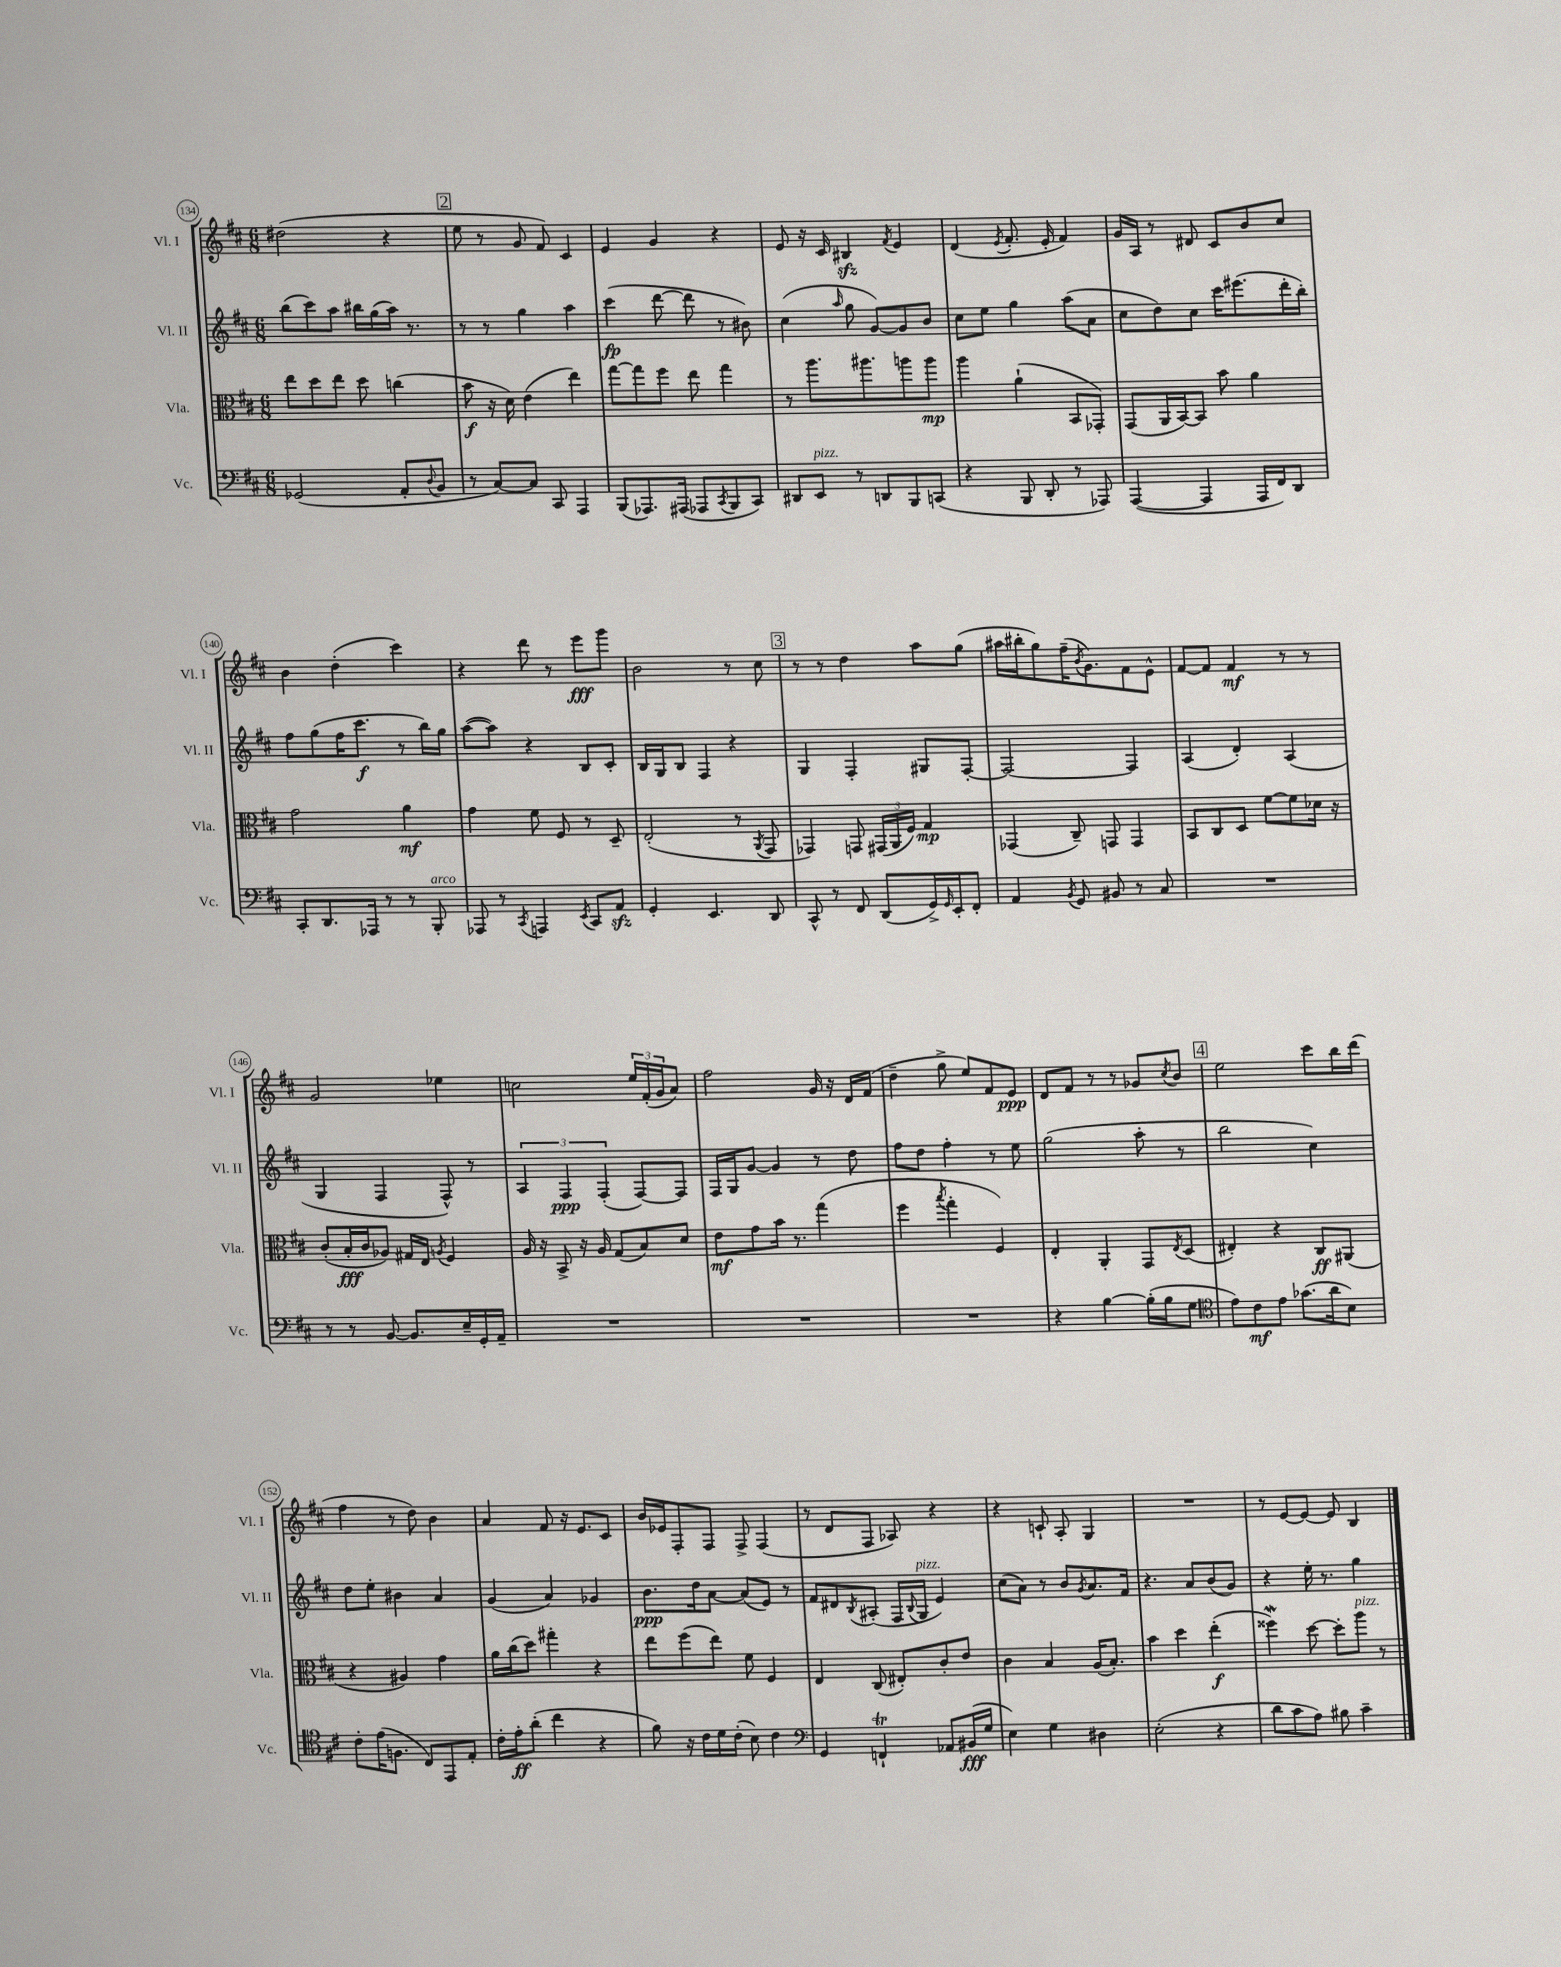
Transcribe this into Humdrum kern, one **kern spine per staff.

**kern	**dynam	**kern	**dynam	**kern	**dynam	**kern	**dynam
*part4	*part4	*part3	*part3	*part2	*part2	*part1	*part1
*staff4	*staff4	*staff3	*staff3	*staff2	*staff2	*staff1	*staff1
*I"Vc.	*	*I"Vla.	*	*I"Vl. II	*	*I"Vl. I	*
*I'Vc.	*	*I'Vla.	*	*I'Vl. II	*	*I'Vl. I	*
*clefF4	*	*clefC3	*	*clefG2	*	*clefG2	*
*k[f#c#]	*	*k[f#c#]	*	*k[f#c#]	*	*k[f#c#]	*
*M6/8	*	*M6/8	*	*M6/8	*	*M6/8	*
=134	=134	=134	=134	=134	=134	=134	=134
(2GG-X/	.	8ee\L	.	(8bb\L	.	(2dd#X\	.
.	.	8dd\	.	8ccc#\)	.	.	.
.	.	8ee\J	.	8aa\J	.	.	.
.	.	8dd\	.	16bb#X\LL	.	.	.
.	.	.	.	(16gg\	.	.	.
8AA'/L	.	(4ccn\	.	16aa\JJ)	.	4r	.
.	.	.	.	8.r	.	.	.
8qqD/	.	.	.	.	.	.	.
8BB/J	.	.	.	.	.	.	.
!!LO:REH:place=s1:t=2
=135	=135	=135	=135	=135	=135	=135	=135
8r	.	8b\	f	8r	.	8ee\	.
[8C#/L)	.	16r	.	8r	.	8r	.
.	.	16d\)	.	.	.	.	.
8C#/J]	.	(4e\	.	4gg\	.	8g/	.
8CC#/	.	.	.	.	.	8f#/)	.
4AAA/	.	4ee\)	.	4aa\	.	4c#/	.
=136	=136	=136	=136	=136	=136	=136	=136
(8BBB/L	.	[8gg\L	.	(4ccc#\	fp	4e/	.
8.AAA-X/)	.	8gg\]	.	.	.	.	.
.	.	8ff#\J	.	[8ddd\	.	4g/	.
(16AAA#X/Jk	.	.	.	.	.	.	.
8AAA-X/L	.	8ee\	.	8ddd\]	.	.	.
8qCC#/	.	.	.	.	.	.	.
8BBB/	.	4gg\	.	8r	.	4r	.
8CC#/J)	.	.	.	8b#X\)	.	.	.
=137	=137	=137	=137	=137	=137	=137	=137
8DD#X/L	.	8r	.	(4cc#\	.	8e/	.
!LO:TX:a:i:t=pizz.	!	!	!	!	!	!	!
8EE/J	.	8.aa\L	.	.	.	16r	.
.	.	.	.	.	.	16c#/	.
.	.	.	.	16qqaa/	.	.	.
8r	.	.	.	8gg\	.	4B#Xzz/	.
.	.	8.aa#X\	.	.	.	.	.
8DDn/L	.	.	.	[8g/L)	.	.	.
.	.	.	.	.	.	8qf#/	.
8BBB/	.	8aan\	.	8g/]	.	4e/	.
(8CCn/J	.	8aa\J	mp	8b/J	.	.	.
=138	=138	=138	=138	=138	=138	=138	=138
4r	.	4aa\	.	8cc#\L	.	(4d/	.
.	.	.	.	8ee\J	.	.	.
.	.	.	.	.	.	8qe/	.
8BBB/	.	(4a`\	.	4gg\	.	8.f#'/	.
8DD'/	.	.	.	.	.	.	.
.	.	.	.	.	.	16e'/	.
8r	.	8BB/L	.	(8aa\L	.	4f#/)	.
8AAA-X/)	.	8GG-X'/J)	.	8a\J	.	.	.
=139	=139	=139	=139	=139	=139	=139	=139
([4AAA/	.	(8GG/L	.	8cc#\L	.	16g/LL	.
.	.	.	.	.	.	16A/JJ	.
.	.	16AA/L	.	8dd\)	.	8r	.
.	.	[16BB/J)	.	.	.	.	.
4AAA/]	.	8BB/J]	.	8cc#\J	.	8d#X/	.
.	.	8b\	.	16ccc#\KL	.	8c#/L	.
.	.	.	.	(8.eee#X\	.	.	.
16AAA/LL	.	4a\	.	.	.	8b/	.
16FF#/J)	.	.	.	.	.	.	.
8DD/J	.	.	.	16ddd'\L	.	8cc#/J	.
.	.	.	.	16bb'\JJ)	.	.	.
!!LO:LB:g=z
=140	=140	=140	=140	=140	=140	=140	=140
8CC#'/L	.	2g\	.	8ff#\L	.	4b\	.
8.DD/	.	.	.	(8gg\	.	.	.
.	.	.	.	16ff#\K	.	(4dd'\	.
16AAA-X/Jk	.	.	.	8.ccc#\J	f	.	.
8r	.	.	.	.	.	.	.
8r	.	4a\	mf	8r	.	4ccc#\)	.
!LO:TX:a:i:t=arco	!	!	!	!	!	!	!
8BBB'/	.	.	.	16bb\LL)	.	.	.
.	.	.	.	16gg\JJ	.	.	.
=141	=141	=141	=141	=141	=141	=141	=141
8AAA-X/	.	4g\	.	([8aa\L	.	4r	.
8r	.	.	.	8aa\J])	.	.	.
8qCC#/	.	.	.	.	.	.	.
4AAAn/	.	8f#\	.	4r	.	8ddd\	.
.	.	8F#/	.	.	.	8r	.
8qEE/	.	.	.	.	.	.	.
8CC#/L	.	8r	.	8B/L	.	8eee\L	fff
8AAzz/J	.	8D~/	.	8c#'/J	.	8ggg\J	.
=142	=142	=142	=142	=142	=142	=142	=142
4GG'/	.	(2E'/	.	16B/LL	.	2b\	.
.	.	.	.	16G/J	.	.	.
.	.	.	.	8B/J	.	.	.
4.EE/	.	.	.	4F#/	.	.	.
.	.	8r	.	4r	.	8r	.
.	.	8qAA/	.	.	.	.	.
8DD/	.	8GG/	.	.	.	8cc#\	.
!!LO:REH:place=s1:t=3
=143	=143	=143	=143	=143	=143	=143	=143
8CC#^^/	.	4GG-X/)	.	4G/	.	8r	.
8r	.	.	.	.	.	8r	.
8FF#/	.	8GGn/	.	4F#'/	.	4dd\	.
(8DD/L	.	(24GG#X/LL	.	.	.	.	.
.	.	24AA/	.	.	.	.	.
.	.	24F#/JJ)	.	.	.	.	.
16GG^/L)	.	4G/	mp	8G#X/L	.	8aa\L	.
16qqGG/	.	.	.	.	.	.	.
16EE'/J	.	.	.	.	.	.	.
8FF#'/J	.	.	.	[8F#'/J	.	(8gg\J	.
=144	=144	=144	=144	=144	=144	=144	=144
4AA/	.	(4GG-X/	.	2F#/_	.	16aa#X\LL	.
.	.	.	.	.	.	16bb#X'\J	.
.	.	.	.	.	.	8gg\)	.
8qBB/	.	.	.	.	.	.	.
8GG/	.	8C#~/)	.	.	.	(16ff#~\K	.
.	.	.	.	.	.	8qb/	.
.	.	.	.	.	.	8.g\)	.
8BB#X/	.	8GGn/	.	.	.	.	.
8r	.	4GG/	.	4F#/]	.	8f#\	.
8C#/	.	.	.	.	.	8e^^\J	.
=145	=145	=145	=145	=145	=145	=145	=145
2.r	.	8BB/L	.	(4A/	.	[8f#/L	.
.	.	8C#/	.	.	.	8f#/J]	.
.	.	8D/J	.	4d'/)	.	4f#/	mf
.	.	[8f#\L	.	.	.	.	.
.	.	8f#\]	.	(4A/	.	8r	.
.	.	16d-X\Jk	.	.	.	8r	.
.	.	16r	.	.	.	.	.
!!LO:LB:g=z
=146	=146	=146	=146	=146	=146	=146	=146
8r	.	(8c#'/L	.	4G/	.	2g/	.
8r	.	16B'/L	fff	.	.	.	.
.	.	16c#/J	.	.	.	.	.
[8BB/	.	8A-X/J)	.	4F#/	.	.	.
8.BB/L]	.	16G#X/LL	.	.	.	.	.
.	.	16E/JJ	.	.	.	.	.
.	.	8qAn/	.	.	.	.	.
.	.	4F#/	.	8F#^^/)	.	4ee-X\	.
16E~/L	.	.	.	.	.	.	.
16GG'/	.	.	.	8r	.	.	.
16AA~/JJ	.	.	.	.	.	.	.
=147	=147	=147	=147	=147	=147	=147	=147
2.r	.	16A/	.	6A/	.	2ccn\	.
.	.	16r	.	.	.	.	.
.	.	8BB^/	.	.	.	.	.
.	.	.	.	6F#/	ppp	.	.
.	.	16r	.	.	.	.	.
.	.	16A/	.	.	.	.	.
.	.	.	.	(6F#'/	.	.	.
.	.	(8G/L	.	.	.	.	.
.	.	8B/)	.	[8F#/L)	.	24ee/LL	.
.	.	.	.	.	.	(24f#'/	.
.	.	.	.	.	.	24g/J	.
.	.	8d/J	.	8F#/J]	.	8a/J)	.
=148	=148	=148	=148	=148	=148	=148	=148
2.r	.	8e\L	mf	16F#/LL	.	2ff#\	.
.	.	.	.	16G/J	.	.	.
.	.	8g\	.	[8g/J	.	.	.
.	.	16b\Jk	.	4g/]	.	.	.
.	.	8.r	.	.	.	.	.
.	.	(4gg\	.	8r	.	16g/	.
.	.	.	.	.	.	16r	.
.	.	.	.	8dd\	.	16d/LL	.
.	.	.	.	.	.	(16f#/JJ	.
=149	=149	=149	=149	=149	=149	=149	=149
2.r	.	4ff#\	.	8ff#\L	.	4dd~\	.
.	.	.	.	8dd\J	.	.	.
.	.	8qbb/	.	.	.	.	.
.	.	4gg'\	.	4ff#'\	.	8gg^\	.
.	.	.	.	.	.	8ee/L)	.
.	.	4F#/)	.	8r	.	8f#/	.
.	.	.	.	8ee\	.	8e/J	ppp
=150	=150	=150	=150	=150	=150	=150	=150
4r	.	4E'/	.	(2gg\	.	8d/L	.
.	.	.	.	.	.	8f#/J	.
[4B\	.	4AA'/	.	.	.	8r	.
.	.	.	.	.	.	8r	.
(16B'\LL]	.	8GG/L	.	8aa'\	.	8g-X/L	.
16B\J	.	.	.	.	.	.	.
.	.	8qE/	.	.	.	8qcc#/	.
8G\J	.	(8D/J	.	8r	.	8b/J	.
!!LO:REH:place=s1:t=4
=151	=151	=151	=151	=151	=151	=151	=151
*clefC4	*	*	*	*	*	*	*
8e\L)	.	4E#X'/)	.	2bb\	.	2ee\	.
8c#\	mf	.	.	.	.	.	.
8e\J	.	4r	.	.	.	.	.
(8.g-X\L	.	.	.	.	.	.	.
.	.	8C#/L	ff	4cc#\)	.	8ccc#\L	.
16a\k	.	.	.	.	.	.	.
8B\J)	.	(8AA#X/J	.	.	.	16bb\L	.
.	.	.	.	.	.	(16ddd\JJ	.
!!LO:LB:g=z
=152	=152	=152	=152	=152	=152	=152	=152
8c#'\L	.	4r	.	8dd\L	.	4ff#\	.
(16e\K	.	.	.	8ee'\J	.	.	.
8.Fn\J	.	.	.	.	.	.	.
.	.	4A#X/)	.	4b#X\	.	8r	.
8C#/L)	.	.	.	.	.	8dd\)	.
8EE/	.	4g\	.	4a/	.	4b\	.
8E'/J	.	.	.	.	.	.	.
=153	=153	=153	=153	=153	=153	=153	=153
16c#'\LL	.	16a\LL	.	(4g/	.	4a/	.
16e'\J	ff	(16cc#\J	.	.	.	.	.
(8a'\J	.	8dd\J)	.	.	.	.	.
4cc#\	.	4gg#X'\	.	4a/)	.	8f#/	.
.	.	.	.	.	.	16r	.
.	.	.	.	.	.	8.e/L	.
4r	.	4r	.	4g-X/	.	.	.
.	.	.	.	.	.	8c#/J	.
=154	=154	=154	=154	=154	=154	=154	=154
8f#\)	.	8ee\L	.	8.b\L	ppp	16b/LL	.
.	.	.	.	.	.	16e-X/J	.
16r	.	(8ff#\	.	.	.	8F#'/	.
16c#\LL	.	.	.	16dd\k	.	.	.
16d\	.	8ee\J)	.	[8a\J	.	8F#/J	.
(16c#'\JJ	.	.	.	.	.	.	.
8B\)	.	8f#\	.	(8a/L]	.	8F#^/	.
4c#\	.	4F#/	.	8e/J)	.	(4F#/	.
.	.	.	.	8r	.	.	.
=155	=155	=155	=155	=155	=155	=155	=155
*clefF4	*	*	*	*	*	*	*
4GG/	.	4E/	.	8f#/L	.	8r	.
.	.	.	.	8d#X/	.	8d/L	.
.	.	.	.	8qB/	.	.	.
4FFnT`/	.	(8C#/	.	(8A#X'/J	.	8F#/J	.
.	.	8E#X'/L)	.	16F#/LL	.	8A-X/)	.
.	.	.	.	8qqB/	.	.	.
!	!	!	!	!LO:TX:a:i:t=pizz.	!	!	!
.	.	.	.	16G/JJ	.	.	.
8AA-X/L	.	8c#'/	.	4e/)	.	4r	.
(16BB#X/L	fff	8e/J	.	.	.	.	.
16G/JJ	.	.	.	.	.	.	.
=156	=156	=156	=156	=156	=156	=156	=156
4E\)	.	4c#\	.	(8cc#\L	.	4r	.
.	.	.	.	8a\J)	.	.	.
4G\	.	4B/	.	8r	.	8cn`/	.
.	.	.	.	8b/L	.	8A'/	.
.	.	.	.	8qg/	.	.	.
4D#X\	.	(16A/KL	.	8.a/	.	4G/	.
.	.	8.B'/J)	.	.	.	.	.
.	.	.	.	16f#/Jk	.	.	.
=157	=157	=157	=157	=157	=157	=157	=157
(2E'\	.	4b\	.	4.r	.	2.r	.
.	.	4dd\	.	.	.	.	.
.	.	.	.	8a/L	.	.	.
4r	.	(4ee'\	f	(8b/	.	.	.
.	.	.	.	8g/J)	.	.	.
=158	=158	=158	=158	=158	=158	=158	=158
8d\L	.	4ff##XW\)	.	4r	.	8r	.
8c#\	.	.	.	.	.	[8e/L	.
8A\J)	.	[8dd\	.	16ee'\	.	8e/J_	.
.	.	.	.	8.r	.	.	.
8B#X\	.	8dd'\L]	.	.	.	8e/]	.
!	!	!LO:TX:a:i:t=pizz.	!	!	!	!	!
4c#~\	.	8aa\J	.	4gg\	.	4B/	.
.	.	8r	.	.	.	.	.
==	==	==	==	==	==	==	==
*-	*-	*-	*-	*-	*-	*-	*-
